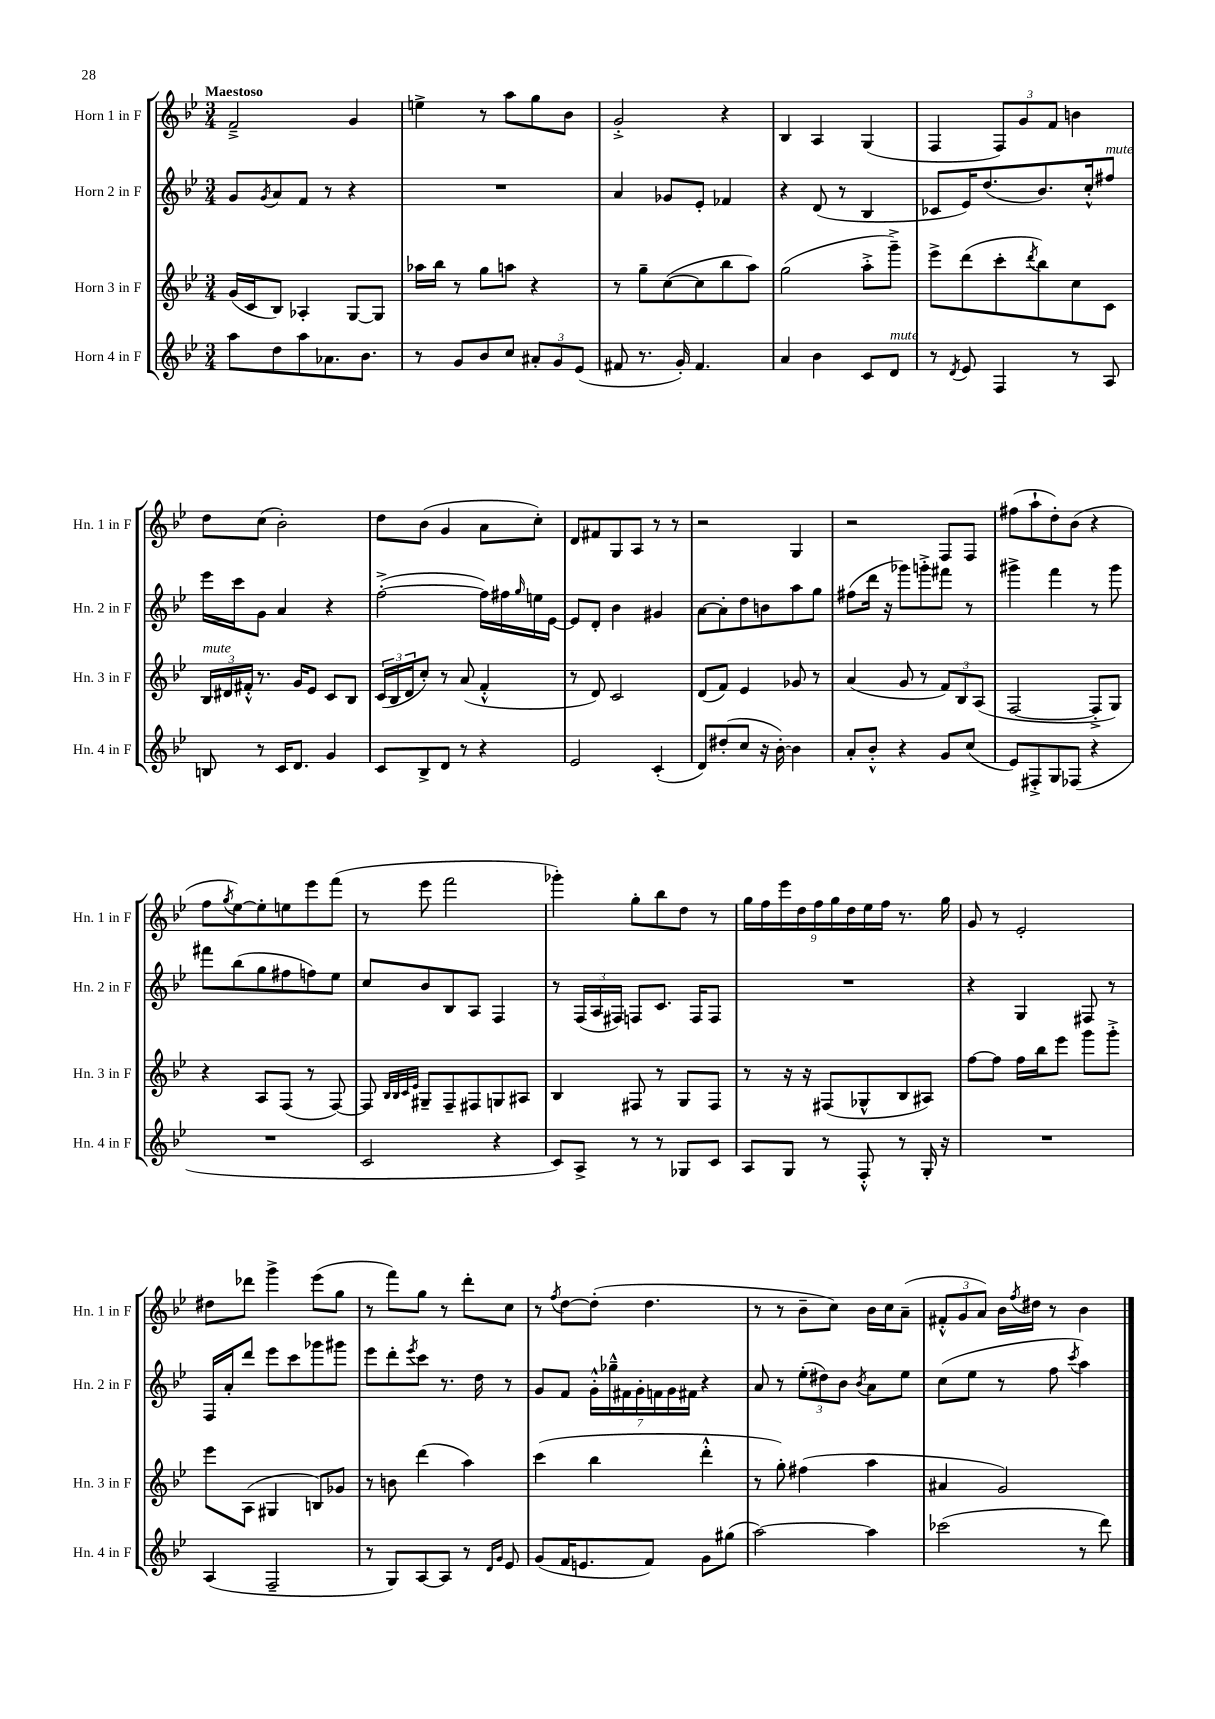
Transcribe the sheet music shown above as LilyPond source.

<<
\new StaffGroup <<
\new Staff = "s0" \with { instrumentName = "Horn 1 in F" shortInstrumentName = "Hn. 1 in F" } {
    \clef treble \key bes \major \numericTimeSignature \time 3/4 \tempo "Maestoso"
    f'2---> g'4 |
    e''4-> r8 a''8 g''8 bes'8 |
    g'2-.-> r4 |
    bes4 a4 g4( |
    f4 \tuplet 3/2 { f8) g'8 f'8 } b'4 |
    d''8 c''8( bes'2-.) |
    d''8 bes'8( g'4 a'8 c''8-.) |
    d'8 fis'8 g8 a8 r8 r8 |
    r2 g4 |
    r2 f8 f8 |
    fis''8( a''8-! d''8-.) bes'8( r4 |
    f''8 \acciaccatura { g''8 } ees''8~) ees''8-. e''8 ees'''8 f'''8( |
    r8 ees'''8 f'''2 |
    ges'''4-.) g''8-. bes''8 d''8 r8 |
    \tuplet 9/8 { g''16 f''16 ees'''16 d''16 f''16 g''16 d''16 ees''16 f''16 } r8. g''16 |
    g'8 r8 ees'2-. |
    dis''8 des'''8 g'''4-> ees'''8( g''8 |
    r8 f'''8) g''8 r8 d'''8-. c''8 |
    r8 \acciaccatura { f''8 } d''8~ d''8-.( d''4. |
    r8 r8 bes'8-- c''8) bes'16 c''16 a'8--( |
    \tuplet 3/2 { fis'8-.-^ g'8 a'8) } bes'16 \acciaccatura { f''8 } dis''16 r8 bes'4 \bar "|." |
}
\new Staff = "s1" \with { instrumentName = "Horn 2 in F" shortInstrumentName = "Hn. 2 in F" } {
    \clef treble \key bes \major \numericTimeSignature \time 3/4
    g'8 \acciaccatura { g'8 } a'8 f'8 r8 r4 |
    R2. |
    a'4 ges'8 ees'8-. fes'4 |
    r4 d'8( r8 bes4 |
    ces'8 ees'16) d''8.( bes'8.) c''16-.-^ fis''8^\markup { \italic "mute" } |
    ees'''16 c'''16 g'8 a'4 r4 |
    f''2~-.->( f''16) fis''16 \grace { g''16 } e''16 ees'16~ |
    ees'8 d'8-. bes'4 gis'4 |
    a'8~ a'8-. d''8 b'8 a''8 g''8 |
    fis''8( d'''16 r16 ges'''8) g'''8-.-> fis'''8 r8 |
    gis'''4-> f'''4 r8 gis'''8 |
    fis'''8 bes''8( g''8 fis''8 f''8) ees''8 |
    c''8 bes'8 bes8 a8 f4 |
    r8 \tuplet 3/2 { f16( a16 fis16) } f8 c'8. f16 f8 |
    R2. |
    r4 g4 fis8 r8 |
    f16 a'16-. d'''8 ees'''8 c'''8 ges'''8 gis'''8 |
    ees'''8 d'''8-. \acciaccatura { ees'''8 } c'''8 r8. d''16 r8 |
    g'8 f'8 \tuplet 7/4 { g'16-.-^ ges''16---^ fis'16 g'16-. f'16 g'16 fis'16 } r4 |
    a'8 r8 \tuplet 3/2 { ees''8-.( dis''8) bes'8 } \acciaccatura { bes'8 } a'8 ees''8 |
    c''8( ees''8 r8 f''8 \acciaccatura { c'''8 } a''4) \bar "|." |
}
\new Staff = "s2" \with { instrumentName = "Horn 3 in F" shortInstrumentName = "Hn. 3 in F" } {
    \clef treble \key bes \major \numericTimeSignature \time 3/4
    g'16( c'16 bes8) aes4-. g8~ g8 |
    aes''16 bes''16 r8 g''8 a''8 r4 |
    r8 g''8-- c''8~( c''8 bes''8 a''8) |
    g''2( a''8-.-> g'''8--->) |
    ees'''8-> d'''8( c'''8-. \acciaccatura { d'''8 } bes''8) c''8 c'8 |
    \tuplet 3/2 { bes16^\markup { \italic "mute" } dis'16 fis'16-.-^ } r8. g'16 ees'8 c'8 bes8 |
    \tuplet 3/2 { c'16( bes16 d'16 } c''8-.) r8 a'8( f'4-.-^ |
    r8 d'8) c'2 |
    d'8( f'8) ees'4 ges'8 r8 |
    a'4( g'8 r8 \tuplet 3/2 { f'8) bes8 a8( } |
    f2~ f8-.-> g8) |
    r4 a8 f8( r8 f8~) |
    f8 \grace { bes32 bes32 c'32 ees'32 } gis8-- f8-- fis8 g8 ais8 |
    bes4 fis8 r8 g8 fis8 |
    r8 r16 r16 fis8( ges8-^ bes8 ais8) |
    f''8~ f''8 f''16 bes''16 ees'''8 g'''8 g'''8-.-> |
    ees'''8 a8( gis4 b8) ges'8 |
    r8 b'8 d'''4( a''4) |
    c'''4( bes''4 d'''4-.-^ |
    r8 g''8-.) fis''4( a''4 |
    ais'4 g'2) \bar "|." |
}
\new Staff = "s3" \with { instrumentName = "Horn 4 in F" shortInstrumentName = "Hn. 4 in F" } {
    \clef treble \key bes \major \numericTimeSignature \time 3/4
    a''8 d''8 a''8 aes'8. bes'8. |
    r8 g'8 bes'8 c''8 \tuplet 3/2 { ais'8-. g'8 ees'8( } |
    fis'8 r8. g'16-.) fis'4. |
    a'4 bes'4 c'8 d'8^\markup { \italic "mute" } |
    r8 \acciaccatura { d'8 } ees'8 f4 r8 a8 |
    b8 r8 c'16 d'8. g'4 |
    c'8 bes8-> d'8 r8 r4 |
    ees'2 c'4-.( |
    d'8) dis''8-.( c''8 r16 bes'16~-.) bes'4 |
    a'8-. bes'8-.-^ r4 g'8 c''8( |
    ees'8) fis8-.-> g8 fes8( r4 |
    R2. |
    c'2 r4 |
    c'8) a8-> r8 r8 ges8 c'8 |
    a8 g8 r8 f8-.-^ r8 g16-. r16 |
    R2. |
    a4( f2-- |
    r8 g8) a8~ a8 r8 \grace { d'16 g'16 } ees'8 |
    g'8( f'16 e'8. f'8) g'8 gis''8( |
    a''2~) a''4 |
    ces'''2( r8 d'''8) \bar "|." |
}
>>
>>
\layout { \context { \Score \remove "Bar_number_engraver" } }
